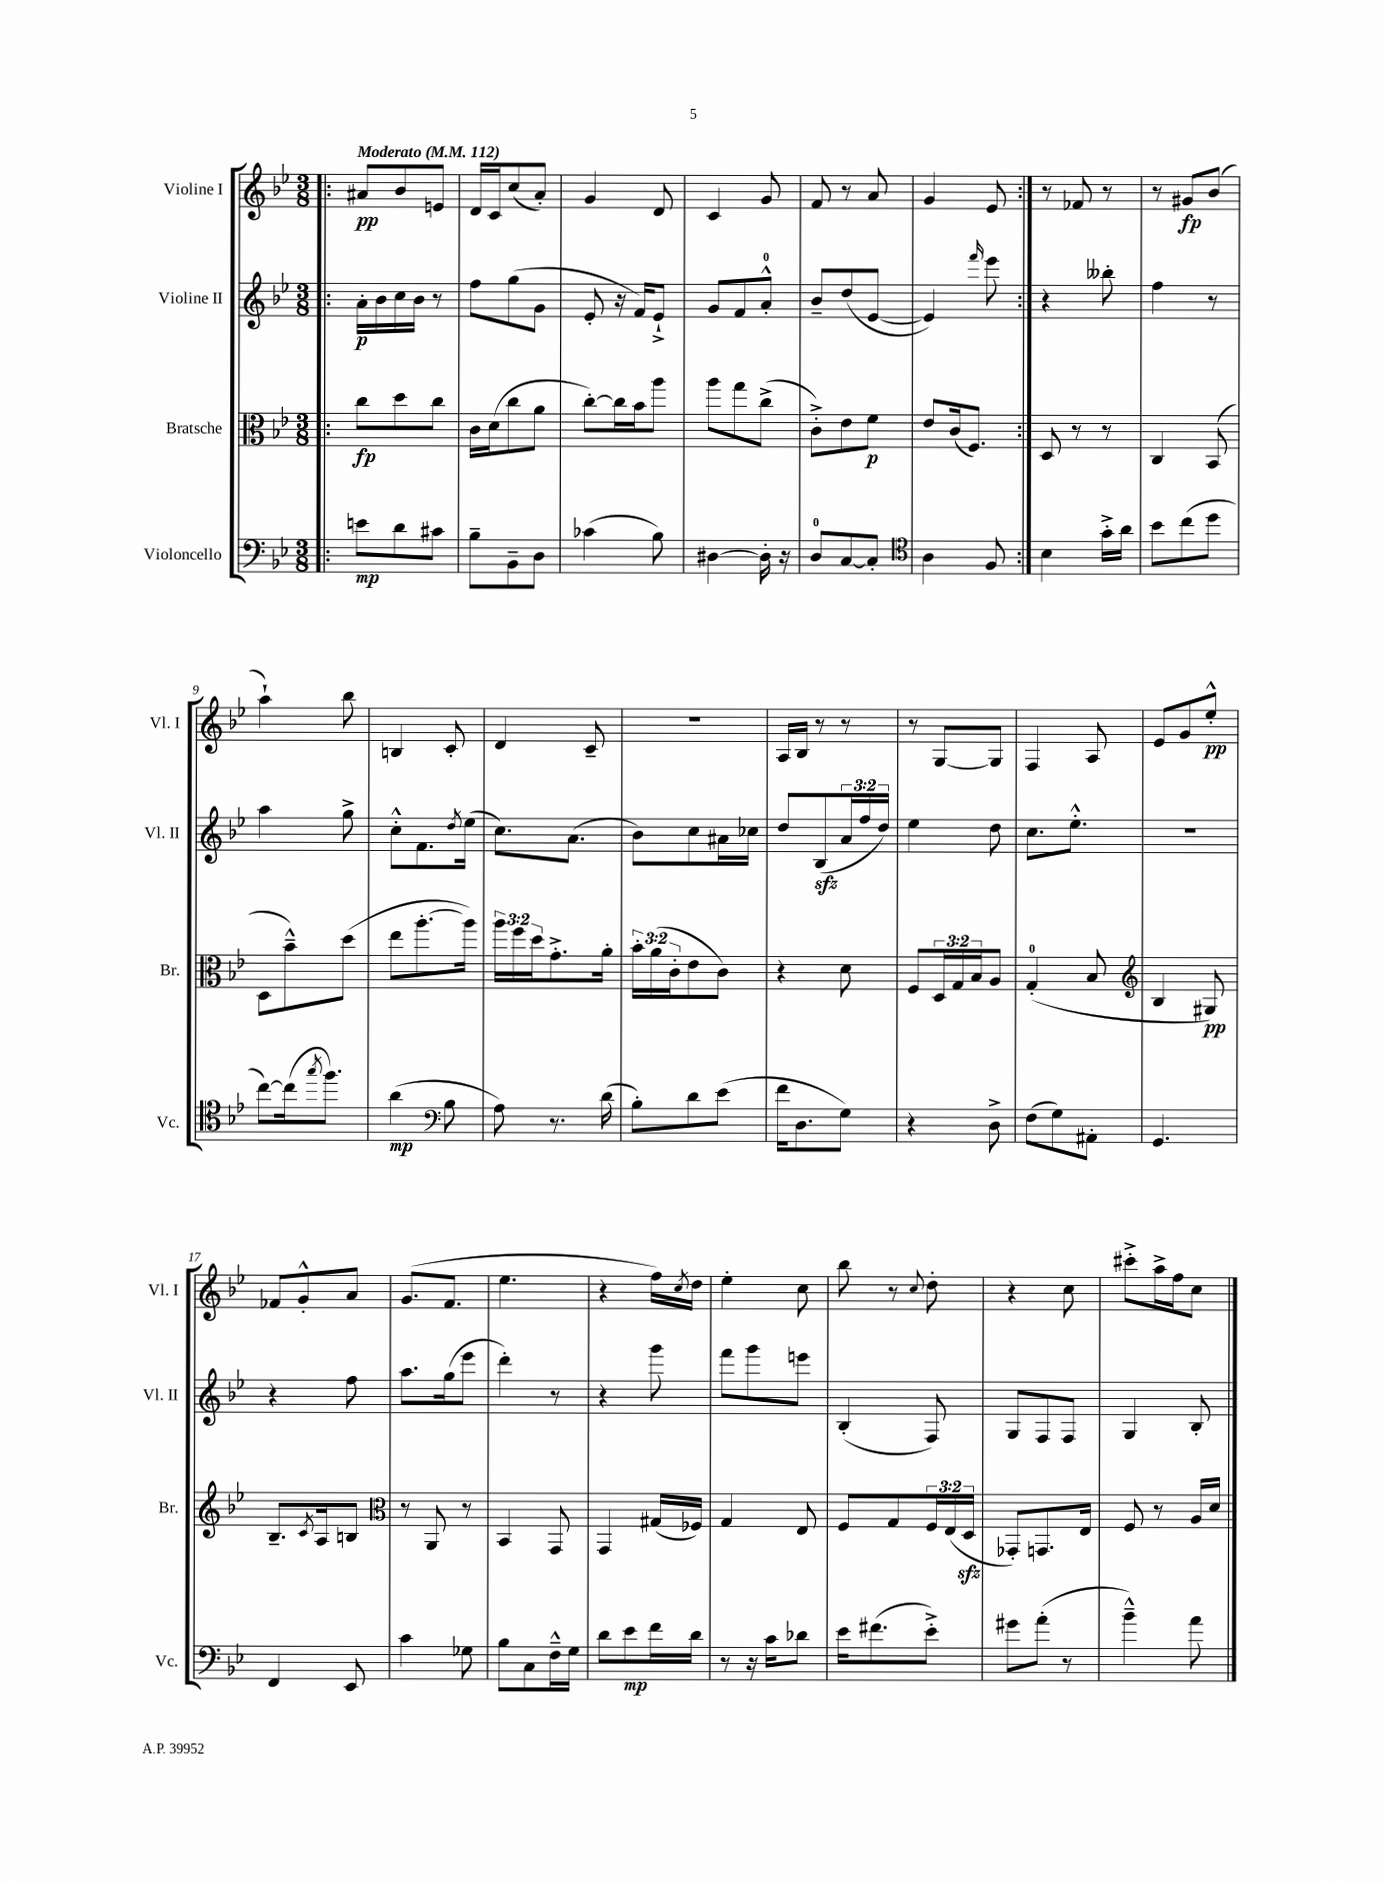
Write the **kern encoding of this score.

**kern	**kern	**kern	**kern
*staff4	*staff3	*staff2	*staff1
*clefF4	*clefC3	*clefG2	*clefG2
*k[b-e-]	*k[b-e-]	*k[b-e-]	*k[b-e-]
*M3/8	*M3/8	*M3/8	*M3/8
*MM112	*MM112	*MM112	*MM112
=!|:	=!|:	=!|:	=!|:
8e	8cc	16a'	8a#
.	.	16b-	.
8d	8dd	16cc	8b-
.	.	16b-	.
8c#	8cc	8r	8e
=	=	=	=
8B-~	16c	8ff	16d
.	(16d	.	16c
8BB-~	8cc	(8gg	(8cc
8D	8a	8g	8a')
=	=	=	=
(4c-	[8cc')	8e-'	4g
.	16cc]	16r	.
.	16b-	16f)	.
8B-)	8aa	8e-`^	8d
=	=	=	=
[4D#	8aa	8g	4c
.	8gg	8f	.
16D#']	(8cc^	8a'^^	8g
16r	.	.	.
=	=	=	=
8D	8c'^)	8b-~	8f
[8C	8e-	(8dd	8r
8C']	8f	[8e-	8a
=	=	=	=
*clefC4	*	*	*
4A	8e-	4e-])	4g
.	(16c	.	.
.	8.F)	.	.
.	.	16qqfff	.
8F	.	8eee-	8e-
=:|!	=:|!	=:|!	=:|!
4B-	8D	4r	8r
.	8r	.	8f-
16g'^	8r	8bb--'	8r
16a	.	.	.
=	=	=	=
8b-	4C	4ff	8r
(8cc	.	.	8g#
8dd	(8BB-	8r	(8b-
=	=	=	=
[8cc)	8D	4aa	4aa`)
(16cc]	8b-~^^)	.	.
8qgg	.	.	.
8.ff)	.	.	.
.	(8dd	8gg^	8bb-
=	=	=	=
(4a	8ee-	8cc'^^	4B
.	[8.aa'	8.f	.
*clefF4	*	*	*
8B-	.	.	8c'
.	.	8qdd	.
.	16aa])	(16ee-	.
=	=	=	=
8A)	24aa	8.cc)	4d
.	24ff	.	.
.	24dd	.	.
8.r	8.g'^	.	.
.	.	(8.a	.
.	.	.	8c~
(16d	16a'	.	.
=	=	=	=
8B-')	24b-'	8b-)	4.r
.	(24a	.	.
.	24c'	.	.
8d	8e-	8cc	.
(8e-	8c)	16a#	.
.	.	16cc-	.
=	=	=	=
16f	4r	8dd	16A
8.D	.	.	16B-
.	.	(8B-	8r
8G)	8d	24a	8r
.	.	24ff	.
.	.	24dd)	.
=	=	=	=
4r	8F	4ee-	8r
.	24D	.	[8G
.	24G	.	.
.	24B-	.	.
8D^	8A	8dd	8G]
=	=	=	=
(8F	(4G'	8.cc	4F
8G)	.	.	.
.	.	8.ee-'^^	.
8AA#'	8B-	.	8A
=	=	=	=
*	*clefG2	*	*
4.GG	4B-	4.r	8e-
.	.	.	8g
.	8G#)	.	8ee-'^^
=	=	=	=
4FF	8.B-~	4r	8f-
.	.	.	8g'^^
.	8qc	.	.
.	16A	.	.
8EE-	8B	8ff	8a
=	=	=	=
*	*clefC3	*	*
4c	8r	8.aa	(8.g
.	8AA	.	.
.	.	(16gg	8.f
8G-	8r	8eee-	.
=	=	=	=
8B-	4BB-	4ddd')	4.ee-
8C	.	.	.
16F~^^	8GG	8r	.
16G	.	.	.
=	=	=	=
8d	4GG	4r	4r
8e-	.	.	.
16f	(16G#	8ggg	16ff)
.	.	.	8qcc
16d	16F-)	.	16dd
=	=	=	=
8r	4G	8fff	4ee-'
16r	.	8ggg	.
16c	.	.	.
8d-	8E-	8eee	8cc
=	=	=	=
16e-	8F	(4B-'	8bb-
(8.f#	.	.	.
.	8G	.	8r
.	.	.	8qqcc
8e-'^)	24F	8F)	8dd'
.	(24E-	.	.
.	24D	.	.
=	=	=	=
8g#	8GG-')	8G	4r
(8a'	8.GG	8F	.
8r	.	8F	8cc
.	16E-	.	.
=	=	=	=
4b-~^^)	8F	4G	8ccc#'^
.	8r	.	16aa^
.	.	.	16ff
8a	16A	8B-'	8cc
.	16d	.	.
==	==	==	==
*-	*-	*-	*-
